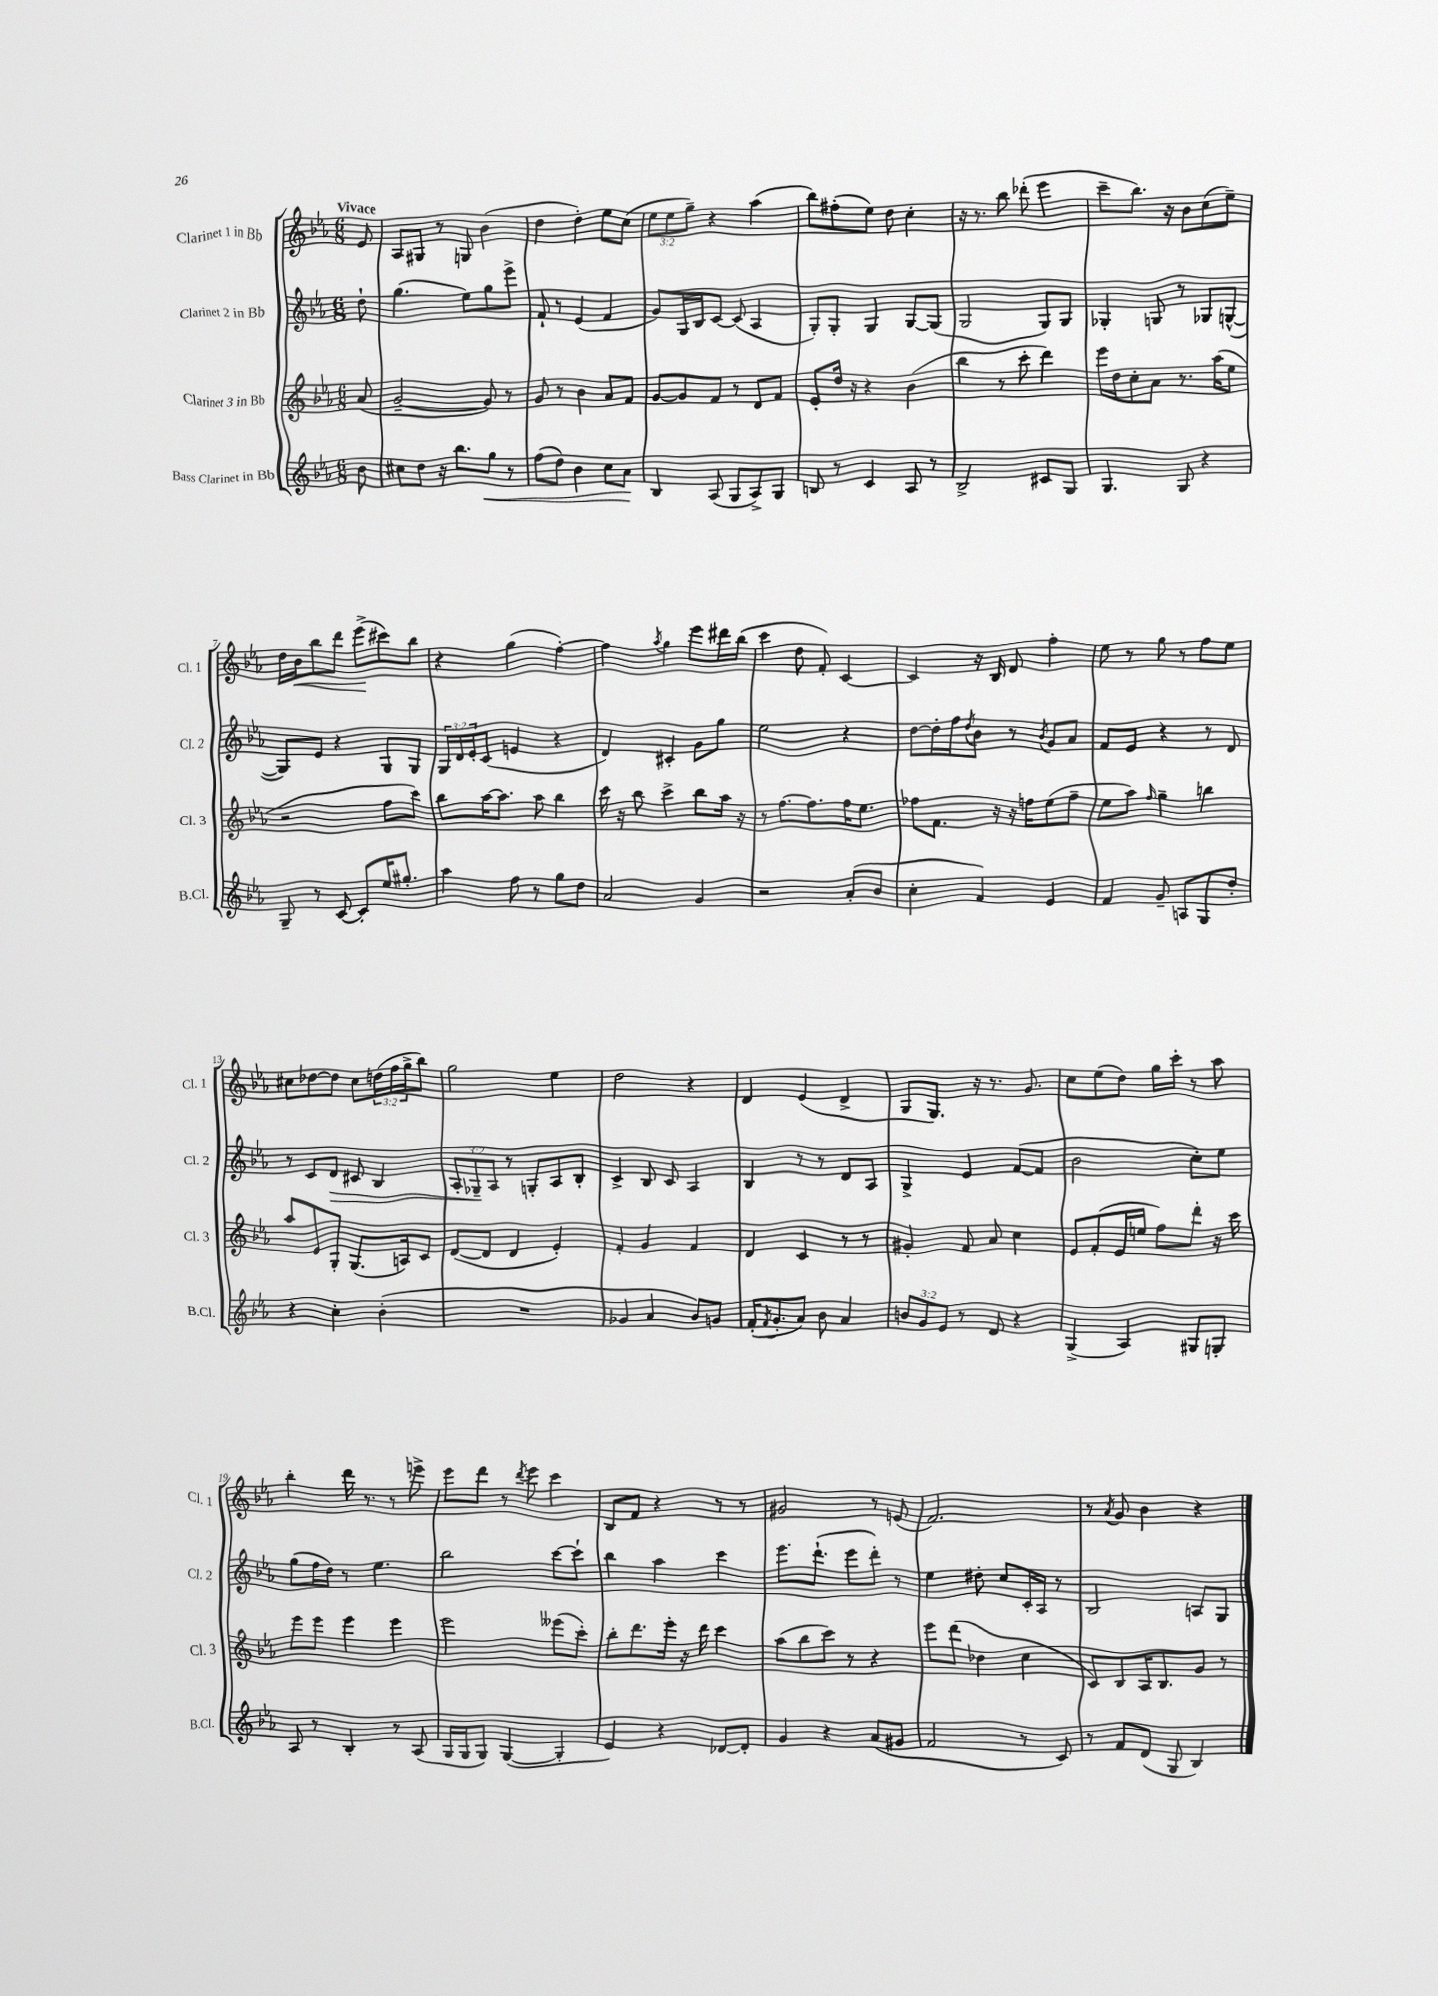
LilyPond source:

<<
\new StaffGroup <<
\new Staff = "s0" \with { instrumentName = "Clarinet 1 in Bb" shortInstrumentName = "Cl. 1" } {
    \clef treble \key ees \major \numericTimeSignature \time 6/8 \override Staff.TupletNumber.text = #tuplet-number::calc-fraction-text \partial 8 \tempo "Vivace"
    ees'8 |
    aes8 gis8 r8 g8 bes'4( |
    d''4 d''4-.) ees''8 c''8( |
    \tuplet 3/2 { ees''8 ees''8 g''8--) } r4 aes''4( |
    bes''8) fis''8-.( ees''8) d''8 c''4-. |
    r16 r8. bes''8 des'''8-.( ees'''4 |
    c'''8-- bes''8.) r16 bes'8 c''8( ees''8--) |
    d''16 bes'16\< bes''8 d'''8 ees'''8->\!( cis'''8) bes''8 |
    r4 g''4( f''4~-.) |
    f''4 \acciaccatura { aes''8 } g''4 ees'''8 dis'''16 bes''16( |
    c'''4 d''8 f'8-.) c'4~ |
    c'4 r16 bes16 d'8 f''4-. |
    ees''8 r8 g''8 r8 f''8 ees''8 |
    cis''8 des''8~ des''8 cis''8 \tuplet 3/2 { d''16( f''16 g''16-> } bes''8) |
    g''2 ees''4 |
    d''2 r4 |
    d'4 ees'4( d'4-> |
    g8 g8.) r16 r8. g'8. |
    c''8 ees''8( d''8) g''16 c'''16-. r8 aes''8 |
    bes''4-. d'''16 r8. r8 e'''8-> |
    ees'''8 d'''8 r8 \acciaccatura { d'''8 } ees'''8 c'''4 |
    bes8 f'8 r4 r8 r8 |
    gis'2 r8 e'8( |
    f'2.) |
    r8 \acciaccatura { aes'8 } g'8 bes'4 r4 \bar "|." |
}
\new Staff = "s1" \with { instrumentName = "Clarinet 2 in Bb" shortInstrumentName = "Cl. 2" } {
    \clef treble \key ees \major \numericTimeSignature \time 6/8 \override Staff.TupletNumber.text = #tuplet-number::calc-fraction-text \partial 8
    d''8-! |
    g''4.( ees''8) g''8 ees'''8-> |
    f'8-! r8 ees'4( f'4 |
    g'8) g16 bes16 c'8~ c'8( aes4 |
    g8-.) g8-. g4 g8~ g8( |
    g2 g8) g8 |
    ges4-. g8 r8 ges8 g8~-^( |
    g8) ees'8 r4 g8 g8 |
    \tuplet 3/2 { g16 d'16 ees'16-. } c'8( e'4 r4 |
    d'4) cis'4-. g'8 g''8 |
    ees''2 r4 |
    d''8~ d''16-. f''16 \acciaccatura { d''8 } bes'8 r8 \acciaccatura { bes'8 } g'8 aes'8 |
    f'8 ees'8 r4 r8 d'8 |
    r8 c'8 d'8\> cis'8 bes4 |
    \tuplet 3/2 { aes8-. ges8--\! aes8 } r8 g8-. aes8 bes8-. |
    c'4-> bes8 c'8 aes4 |
    bes4 r8 r8 d'8 aes8 |
    g4-> ees'4 f'8~( f'8 |
    bes'2 c''8-.) ees''8 |
    g''8( f''16 d''16) r8 ees''4. |
    bes''2 c'''8~ c'''8-! |
    bes''4 aes''4 c'''4 |
    ees'''8. d'''8.-!( ees'''8 d'''8-.) r8 |
    ees''4 dis''8-. c''8 c'16-. aes16 r8 |
    bes2 a8 g8 \bar "|." |
}
\new Staff = "s2" \with { instrumentName = "Clarinet 3 in Bb" shortInstrumentName = "Cl. 3" } {
    \clef treble \key ees \major \numericTimeSignature \time 6/8 \partial 8
    aes'8( |
    g'2~-- g'8) r8 |
    g'8 r8 bes'4 aes'8 f'8 |
    g'8~ g'8 f'8 r8 d'8 f'8 |
    ees'8-. d''16 r16 r4 bes'4( |
    bes''4 r8 c'''8-. d'''4) |
    ees'''16 d''16 c''8-. aes'8 r8. aes''16( ees''8 |
    r2 f''8 c'''8) |
    bes''8 aes''16~ aes''8. aes''8 bes''4 |
    c'''16 r16 bes''8 c'''4-> bes''8 aes''16 r16 |
    r8 f''8.~ f''8. f''16 ees''8. |
    fes''8 f'8. r16 r16 f''16 ees''8( f''8-- |
    ees''8 aes''8) \grace { f''16 } g''4-- b''4 |
    aes''8 ees'8 g8-. g8.( a16) c'8 |
    d'8~( d'8 d'4 ees'4-.) |
    f'4-. g'4 f'4 |
    d'4 c'4 r8 r8 |
    gis'4-. f'8 aes'8 c''4 |
    ees'8 f'8-.( ees'16 e''16 f''8) d'''8-. r16 c'''16 |
    ees'''8 ees'''8 ees'''4 ees'''4 |
    ees'''2 eeses'''8( c'''8-.) |
    bes''8-. d'''8. ees'''16-. r16 d'''16 c'''4 |
    aes''8( bes''8 c'''8) r8 r4 |
    ees'''8 d'''8( des''4 c''4 |
    c'8) bes8 aes16 bes8. g'8 r8 \bar "|." |
}
\new Staff = "s3" \with { instrumentName = "Bass Clarinet in Bb" shortInstrumentName = "B.Cl." } {
    \clef treble \key ees \major \numericTimeSignature \time 6/8 \override Staff.TupletNumber.text = #tuplet-number::calc-fraction-text \partial 8
    bes'8 |
    cis''8 d''8 r16 bes''8. g''8\< r8 |
    f''8( d''8) bes'4 c''8 aes'8\! |
    bes4 aes8( g8 aes8->) g8 |
    b8 r8 c'4 aes8 r8 |
    bes2-> cis'8 g8 |
    g4. g8 r4 |
    g8-- r8 c'8~ c'8-. ees''16 gis''8.-. |
    aes''4 f''8 r8 g''8 d''8 |
    aes'2 g'4 |
    r2 aes'8-.( bes'8 |
    c''4-. f'4) ees'4 |
    f'4 g'8-- a8 g8 d''8-. |
    r4 c''4-. bes'4-.( |
    R2. |
    ges'4 aes'4 bes'8) g'8 |
    f'16-.( \acciaccatura { f'8 } g'8.-. aes'8) bes'8 aes'4 |
    \tuplet 3/2 { b'8 g'8 ees'8 } r8 d'8 r4 |
    g4->( aes4) gis8 g8-. |
    aes8 r8 bes4-. r8 aes8( |
    g16 g16 g8) g4~( g4-. |
    ees'4) r4 des'8~ des'8-. |
    g'4 r4 aes'8( gis'8 |
    f'2 r8 c'8) |
    r8 f'8 d'8( g8 bes4) \bar "|." |
}
>>
>>
